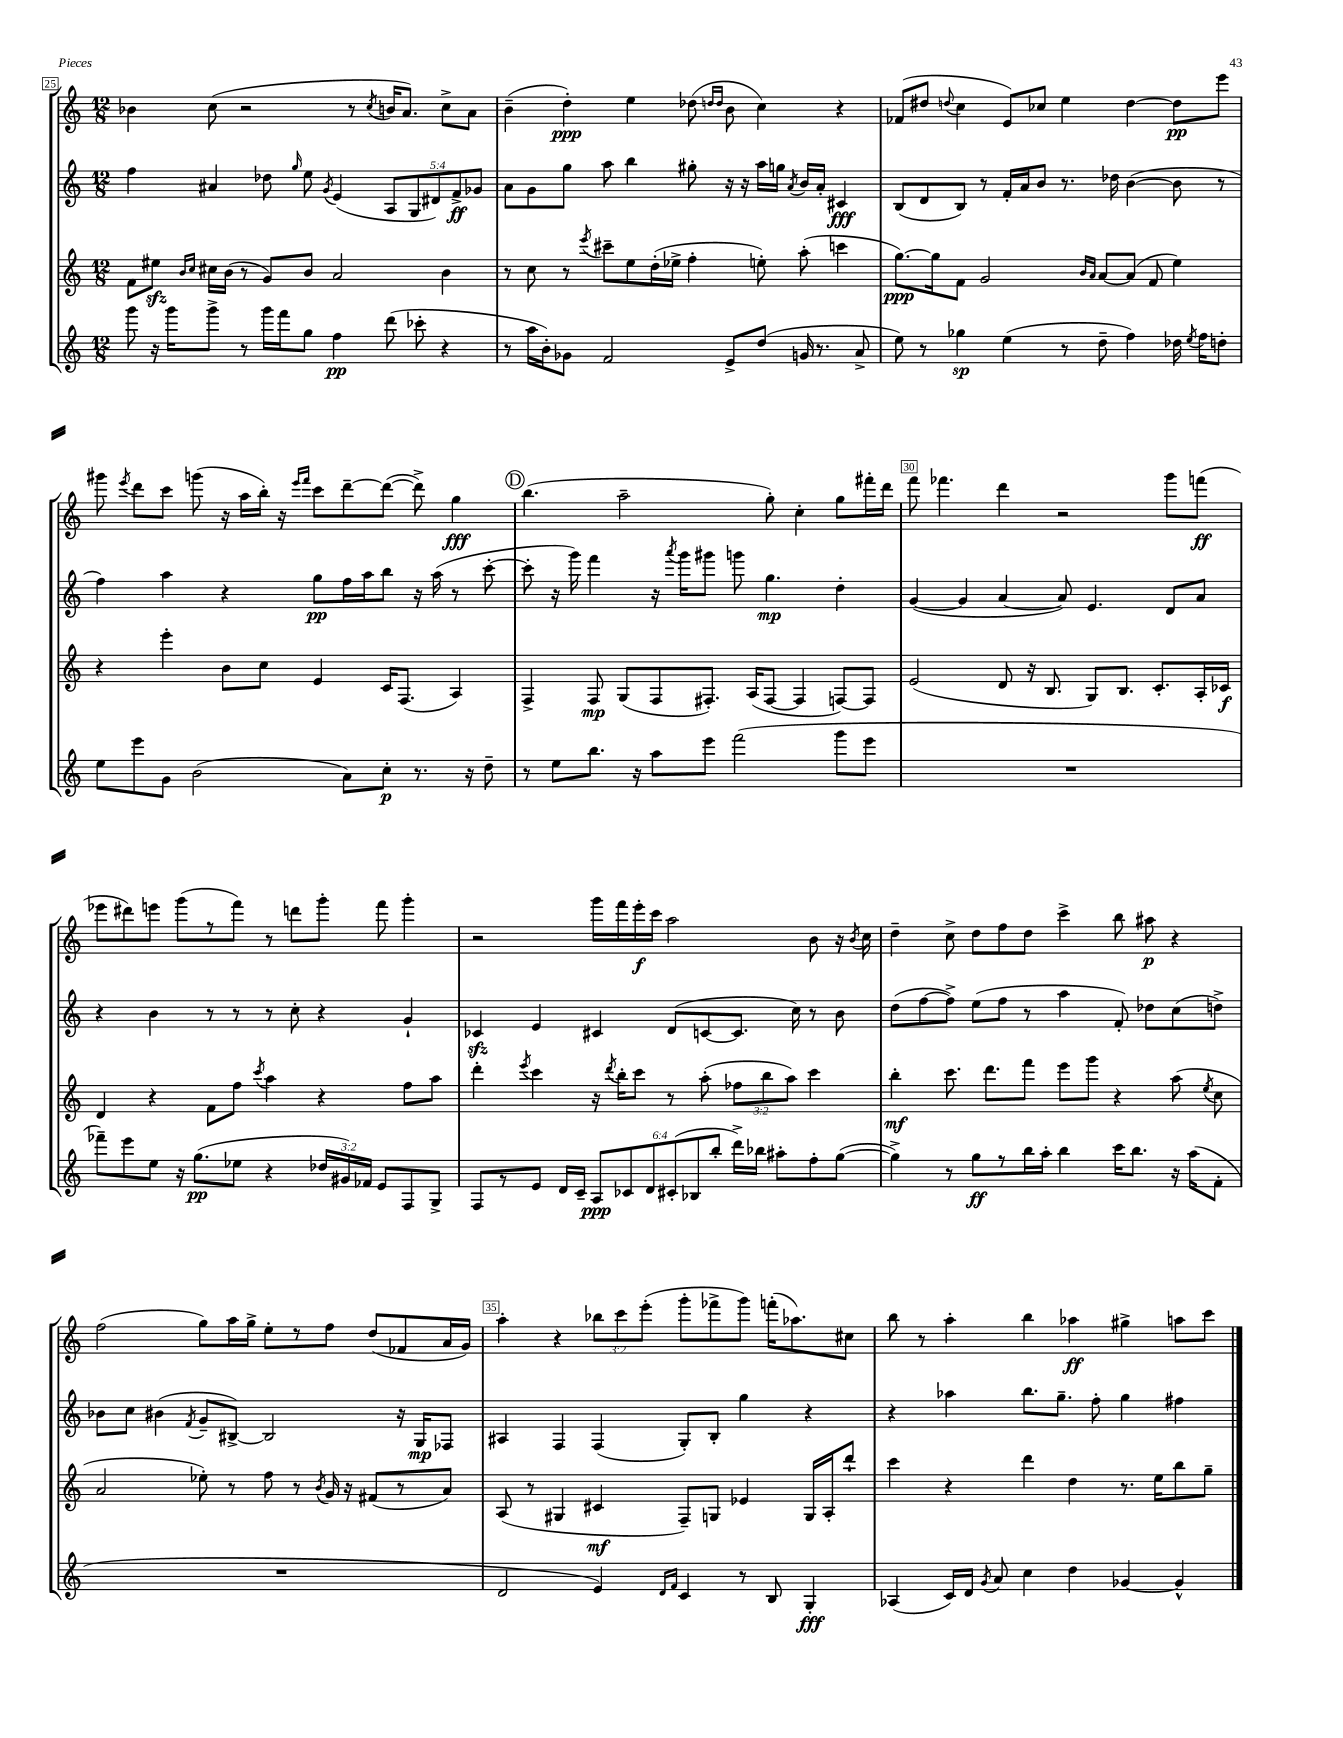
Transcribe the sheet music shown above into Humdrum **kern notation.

**kern	**kern	**kern	**kern
*staff4	*staff3	*staff2	*staff1
*clefG2	*clefG2	*clefG2	*clefG2
*k[]	*k[]	*k[]	*k[]
*M12/8	*M12/8	*M12/8	*M12/8
8ggg	8f	4ff	4b-
16r	8ee#	.	.
16ggg	.	.	.
.	16qqb	.	.
.	16qqcc	.	.
8ggg^	16cc#	4a#	(8cc
.	(16b	.	.
8r	8r	.	2r
16ggg	8g)	8dd-	.
16fff	.	.	.
.	.	16qqgg	.
8gg	8b	8ee	.
.	.	8qg	.
4ff	2a	(4e	.
.	.	.	8r
.	.	.	8qcc
(8ddd	.	10A	16b
.	.	.	8.a)
.	.	10G	.
8ccc-'	.	.	.
.	.	10d#)	.
4r	4b	.	8cc^
.	.	10f^	.
.	.	.	8a
.	.	10g-	.
=	=	=	=
8r	8r	8a	(4b~
16aa	8cc	8g	.
16b')	.	.	.
8g-	8r	8gg	4dd')
.	8qeee	.	.
2f	8ccc#~	8aa	.
.	8ee	4bb	4ee
.	(16dd'	.	.
.	16ee-^	.	.
.	4ff'	8gg#'	(8dd-
.	.	.	16qqdd
.	.	.	16qqdd
8e^	.	16r	8b
.	.	16r	.
(8dd	8ee')	16aa	4cc)
.	.	16gg	.
.	.	8qa	.
16g	(8aa'	16b	.
8.r	.	16a'	.
.	4ccc	4c#	4r
8a^	.	.	.
=	=	=	=
8ee)	[8.gg)	(8B	(8f-
8r	.	8d	8dd#
.	16gg]	.	.
.	.	.	8qqdd
4gg-	8f	8B)	4cc
.	2g	8r	.
(4ee	.	16f'	8e)
.	.	16a	.
.	.	8b	8cc-
8r	.	8.r	4ee
.	16qqb	.	.
.	16qqa	.	.
8dd~	[8a	.	.
.	.	16dd-	.
4ff)	(8a]	([4b	[4dd
.	8f	.	.
16dd-	4ee)	8b]	8dd]
8qee	.	.	.
16ff	.	.	.
8dd'	.	8r	8eee
=	=	=	=
8ee	4r	4ff)	8ggg#
.	.	.	8qeee
8eee	.	.	8ddd
8g	4eee'	4aa	8ccc
(2b	.	.	(8ggg
.	8b	4r	16r
.	.	.	16aa
.	8cc	.	16bb')
.	.	.	16r
.	.	.	16qqeee
.	.	.	16qqfff
.	4e	8gg	8ccc
8a)	.	16ff	[8ddd~
.	.	16aa	.
8cc'	16c	8bb	(8ddd_
.	(8.F	.	.
8.r	.	16r	8ddd^])
.	.	(16aa	.
.	4A)	8r	4gg
16r	.	.	.
8dd~	.	[8ccc'	.
=	=	=	=
8r	4F^	8ccc']	(4.bb
8ee	.	16r	.
.	.	16ggg)	.
8.bb	8F	4fff	.
.	(8G	.	2aa~
16r	.	.	.
8aa	8F	16r	.
.	.	8qaaa	.
.	.	16ggg	.
8eee	8.F#')	8ggg#	.
(2fff	.	8ggg	.
.	(16A	.	.
.	[8F#	4.gg	8gg')
.	4F#]	.	4cc'
8ggg	[8F)	4dd'	8gg
8eee	8F]	.	16fff#'
.	.	.	16ddd
=	=	=	=
1.r	(2e	([4g	8fff
.	.	.	4.fff-
.	.	4g]	.
.	8d	[4a	4ddd
.	16r	.	.
.	8.B	.	.
.	.	8a])	2r
.	8G)	4.e	.
.	8.B	.	.
.	8.c'	.	.
.	.	8d	8ggg
.	16A'	8a	(8fff
.	16c-	.	.
=	=	=	=
8fff-~)	4d	4r	8eee-
8eee	.	.	8ddd#)
8ee	4r	4b	8eee
16r	.	.	(8ggg
(8.gg	.	.	.
.	8f	8r	8r
8ee-	8ff	8r	8fff)
.	8qccc	.	.
4r	4aa	8r	8r
.	.	8cc'	8ddd
24dd-	4r	4r	8ggg'
24g#)	.	.	.
24f-	.	.	.
8e	.	.	8fff
8F	8ff	4g`	4ggg'
8G^	8aa	.	.
=	=	=	=
8F	4ddd'	4c-	2r
8r	.	.	.
.	8qeee	.	.
8e	4ccc	4e	.
16d	.	.	.
16c~	.	.	.
12A	16r	4c#	16ggg
.	8qddd	.	.
.	16bb'	.	16fff
12c-	.	.	.
.	8ccc	.	16eee'
12d	.	.	.
.	.	.	16ccc
(12c#'	8r	(8d	2aa
12B-	.	.	.
.	(8aa'	[8c	.
12bb'	.	.	.
16ddd^)	12ff-	8.c]	.
16bb-	.	.	.
.	12bb	.	.
8aa#'	.	.	.
.	12aa)	.	.
.	.	16cc)	.
8ff'	4ccc	8r	8b
([8gg	.	8b	16r
.	.	.	8qb
.	.	.	16cc
=	=	=	=
4gg^])	4bb'	(8dd	4dd~
.	.	[8ff	.
8r	8.ccc	8ff^])	8cc^
8gg	.	(8ee	8dd
.	8.ddd	.	.
8r	.	8ff	8ff
16bb	8fff	8r	8dd
16aa'	.	.	.
4bb	8eee	4aa	4ccc^
.	8ggg	.	.
16ccc	4r	8f')	8bb
8.bb	.	.	.
.	.	8dd-	8aa#
16r	(8aa	(8cc	4r
(16aa	.	.	.
.	8qee	.	.
8f'	8cc	8dd^)	.
=	=	=	=
1.r	2a	8b-	(2ff
.	.	8cc	.
.	.	(4b#	.
.	.	8qf	.
.	8ee-')	8g~	8gg)
.	8r	[8B#^)	16aa
.	.	.	16gg^
.	8ff	2B#]	8ee'
.	8r	.	8r
.	8qb	.	.
.	16g	.	8ff
.	16r	.	.
.	(8f#	.	(8dd
.	8r	16r	8f-
.	.	16G	.
.	8a)	8F-	16a
.	.	.	16g)
=	=	=	=
2d	(8A	4A#	4aa'
.	8r	.	.
.	4G#	4F	4r
4e)	4c#	(4F	12bb-
.	.	.	12ccc
.	.	.	(12eee'
16qqd	.	.	.
16qqf	.	.	.
4c	8F~)	8G')	8ggg'
.	8G	8B'	8fff-^
8r	4e-	4gg	8ggg)
8B	.	.	(16fff'
.	.	.	8.aa-)
4G'	16G	4r	.
.	16A'	.	.
.	8ddd`	.	8cc#
=	=	=	=
(4A-	4ccc	4r	8bb
.	.	.	8r
16c)	4r	4aa-	4aa'
16d	.	.	.
8qg	.	.	.
8a	.	.	.
4cc	4ddd	8.bb	4bb
.	.	8.gg~	.
4dd	4dd	.	4aa-
.	.	8ff'	.
[4g-	8.r	4gg	4gg#^
.	16ee	.	.
4g-^^]	8bb	4ff#	8aa
.	8gg~	.	8ccc
==	==	==	==
*-	*-	*-	*-
